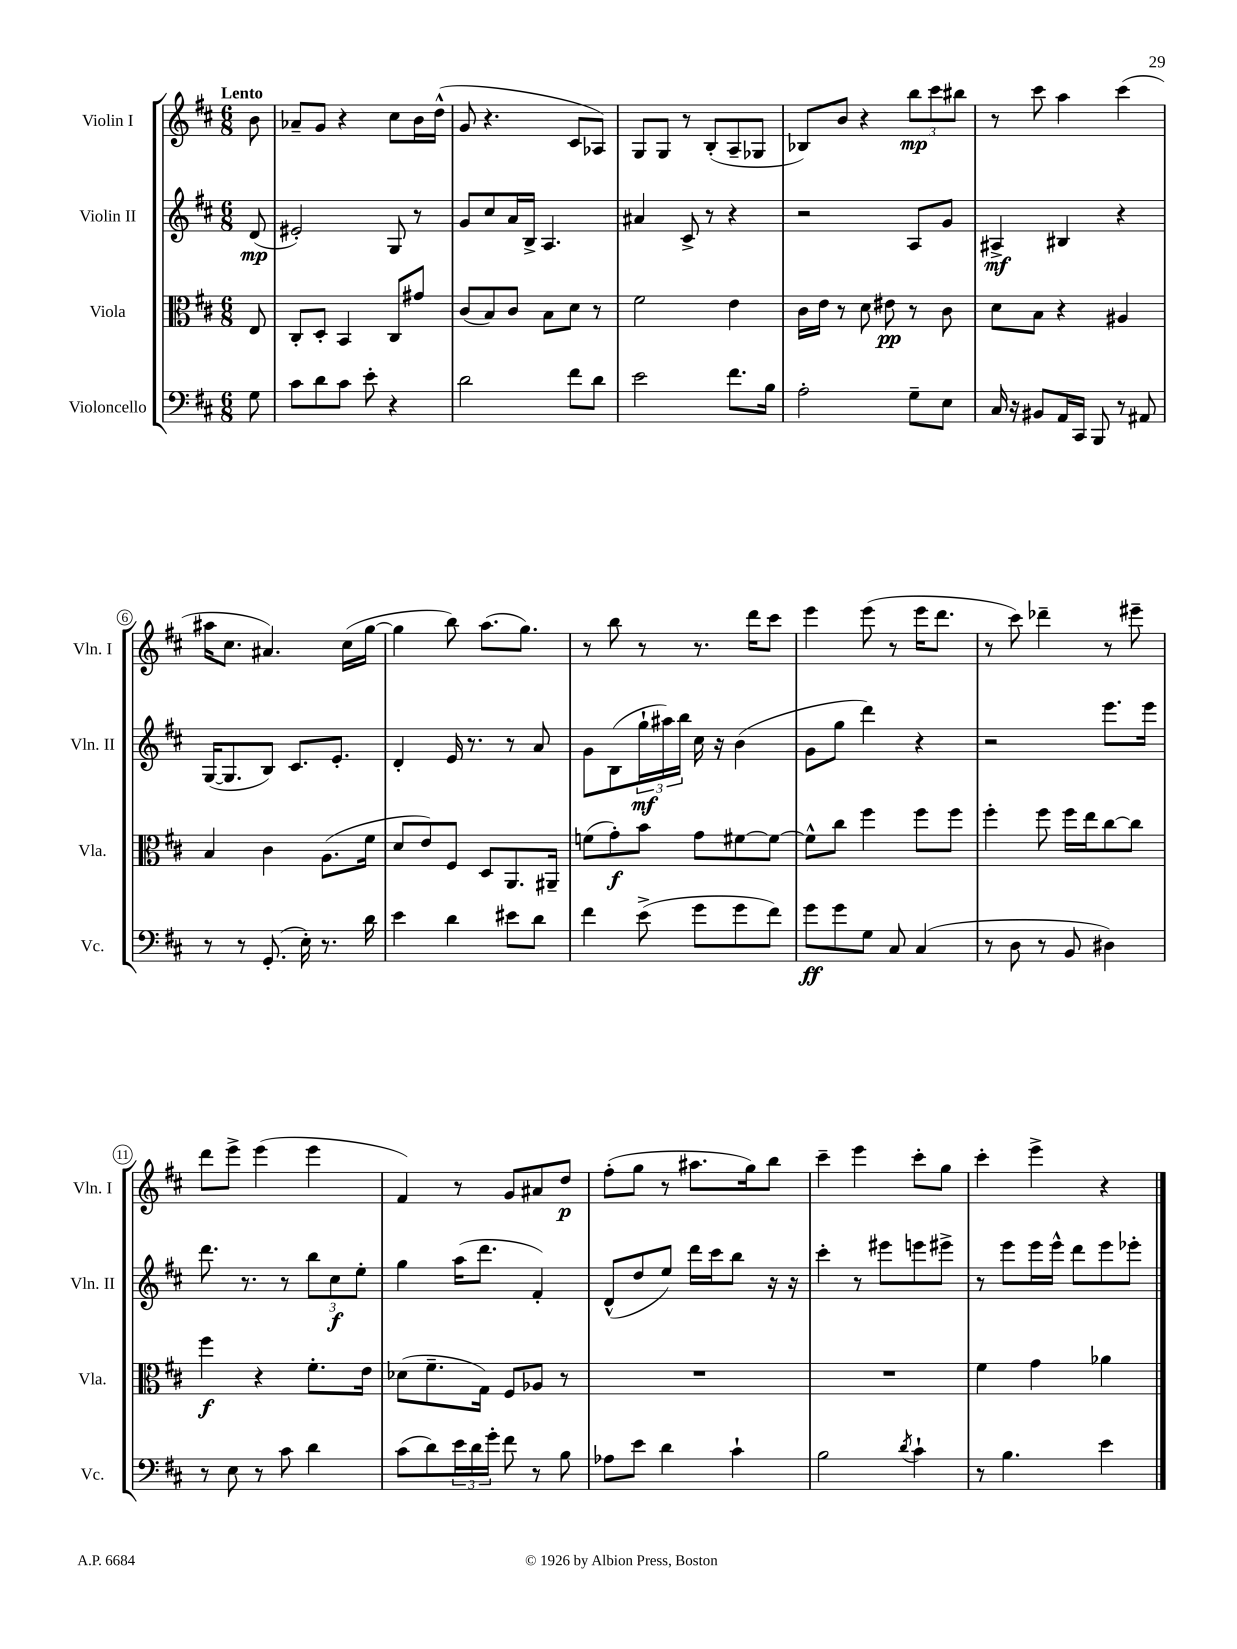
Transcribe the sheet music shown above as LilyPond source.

<<
\new StaffGroup <<
\new Staff = "s0" \with { instrumentName = "Violin I" shortInstrumentName = "Vln. I" } {
    \clef treble \key d \major \numericTimeSignature \time 6/8 \partial 8 \tempo "Lento"
    b'8 |
    aes'8-- g'8 r4 cis''8 b'16 d''16-^( |
    g'8 r4. cis'8 aes8) |
    g8 g8 r8 b8-.( a8-- ges8 |
    bes8) b'8 r4 \tuplet 3/2 { b''8\mp cis'''8 bis''8 } |
    r8 cis'''8 a''4 cis'''4( |
    ais''16 cis''8. ais'4.) cis''16( g''16~ |
    g''4 b''8) a''8.( g''8.) |
    r8 b''8 r8 r8. d'''16 cis'''8 |
    e'''4 e'''8( r8 e'''16 d'''8. |
    r8 cis'''8) des'''4-- r8 eis'''8-- |
    d'''8 e'''8-> e'''4( e'''4 |
    fis'4) r8 g'8 ais'8 d''8\p |
    fis''8-.( g''8 r8 ais''8. g''16) b''8 |
    cis'''4-- e'''4 cis'''8-. g''8 |
    cis'''4-. e'''4-> r4 \bar "|." |
}
\new Staff = "s1" \with { instrumentName = "Violin II" shortInstrumentName = "Vln. II" } {
    \clef treble \key d \major \numericTimeSignature \time 6/8 \partial 8
    d'8\mp( |
    eis'2-.) g8 r8 |
    g'8 cis''8 a'16 b16-> a4. |
    ais'4 cis'8-> r8 r4 |
    r2 a8 g'8 |
    ais4->\mf bis4 r4 |
    g16~( g8. b8) cis'8. e'8.-. |
    d'4-. e'16 r8. r8 a'8 |
    g'8 b8( \tuplet 3/2 { g''16-!\mf ais''16) b''16 } cis''16 r16 b'4( |
    g'8 g''8 d'''4) r4 |
    r2 e'''8. e'''16 |
    d'''8. r8. r8 \tuplet 3/2 { b''8 cis''8\f e''8-. } |
    g''4 a''16( d'''8. fis'4-.) |
    d'8-^( d''8 e''8) d'''16 cis'''16 b''8 r16 r16 |
    cis'''4-. r8 eis'''8 e'''8 eis'''8-> |
    r8 e'''8 e'''16 e'''16-^ d'''8 e'''8 ees'''8-. \bar "|." |
}
\new Staff = "s2" \with { instrumentName = "Viola" shortInstrumentName = "Vla." } {
    \clef alto \key d \major \numericTimeSignature \time 6/8 \partial 8
    e8 |
    cis8-. d8-. b,4 cis8 gis'8 |
    cis'8( b8) cis'8 b8 d'8 r8 |
    fis'2 e'4 |
    cis'16 e'16 r8 d'8 eis'8\pp r8 cis'8 |
    d'8 b8 r4 ais4 |
    b4 cis'4 a8.( fis'16 |
    d'8 e'8) fis8 d8 a,8. ais,16-- |
    f'8( g'8-.\f) b'8 g'8 fis'8~ fis'8~ |
    fis'8-^ cis''8 fis''4 fis''8 fis''8 |
    fis''4-. fis''8 fis''16 e''16 cis''8~ cis''8 |
    fis''4\f r4 fis'8.-. e'16 |
    des'8( fis'8.-- g16) fis8 aes8 r8 |
    R2. |
    R2. |
    fis'4 g'4 aes'4 \bar "|." |
}
\new Staff = "s3" \with { instrumentName = "Violoncello" shortInstrumentName = "Vc." } {
    \clef bass \key d \major \numericTimeSignature \time 6/8 \partial 8
    g8 |
    cis'8 d'8 cis'8 e'8-. r4 |
    d'2 fis'8 d'8 |
    e'2 fis'8. b16 |
    a2-. g8-- e8 |
    cis16 r16 bis,8 a,16 cis,16 b,,8 r8 ais,8 |
    r8 r8 g,8.-.( e16-.) r8. d'16 |
    e'4 d'4 eis'8 d'8 |
    fis'4 e'8->( g'8 g'8 fis'8) |
    g'8\ff g'8 g8 cis8 cis4( |
    r8 d8 r8 b,8 dis4) |
    r8 e8 r8 cis'8 d'4 |
    cis'8( d'8) \tuplet 3/2 { e'16 d'16 g'16-. } fis'8 r8 b8 |
    aes8 e'8 d'4 cis'4-! |
    b2 \acciaccatura { d'8 } cis'4-! |
    r8 b4. e'4 \bar "|." |
}
>>
>>
\layout { \context { \Score \override BarNumber.stencil = #(make-stencil-circler 0.1 0.3 ly:text-interface::print) } }
